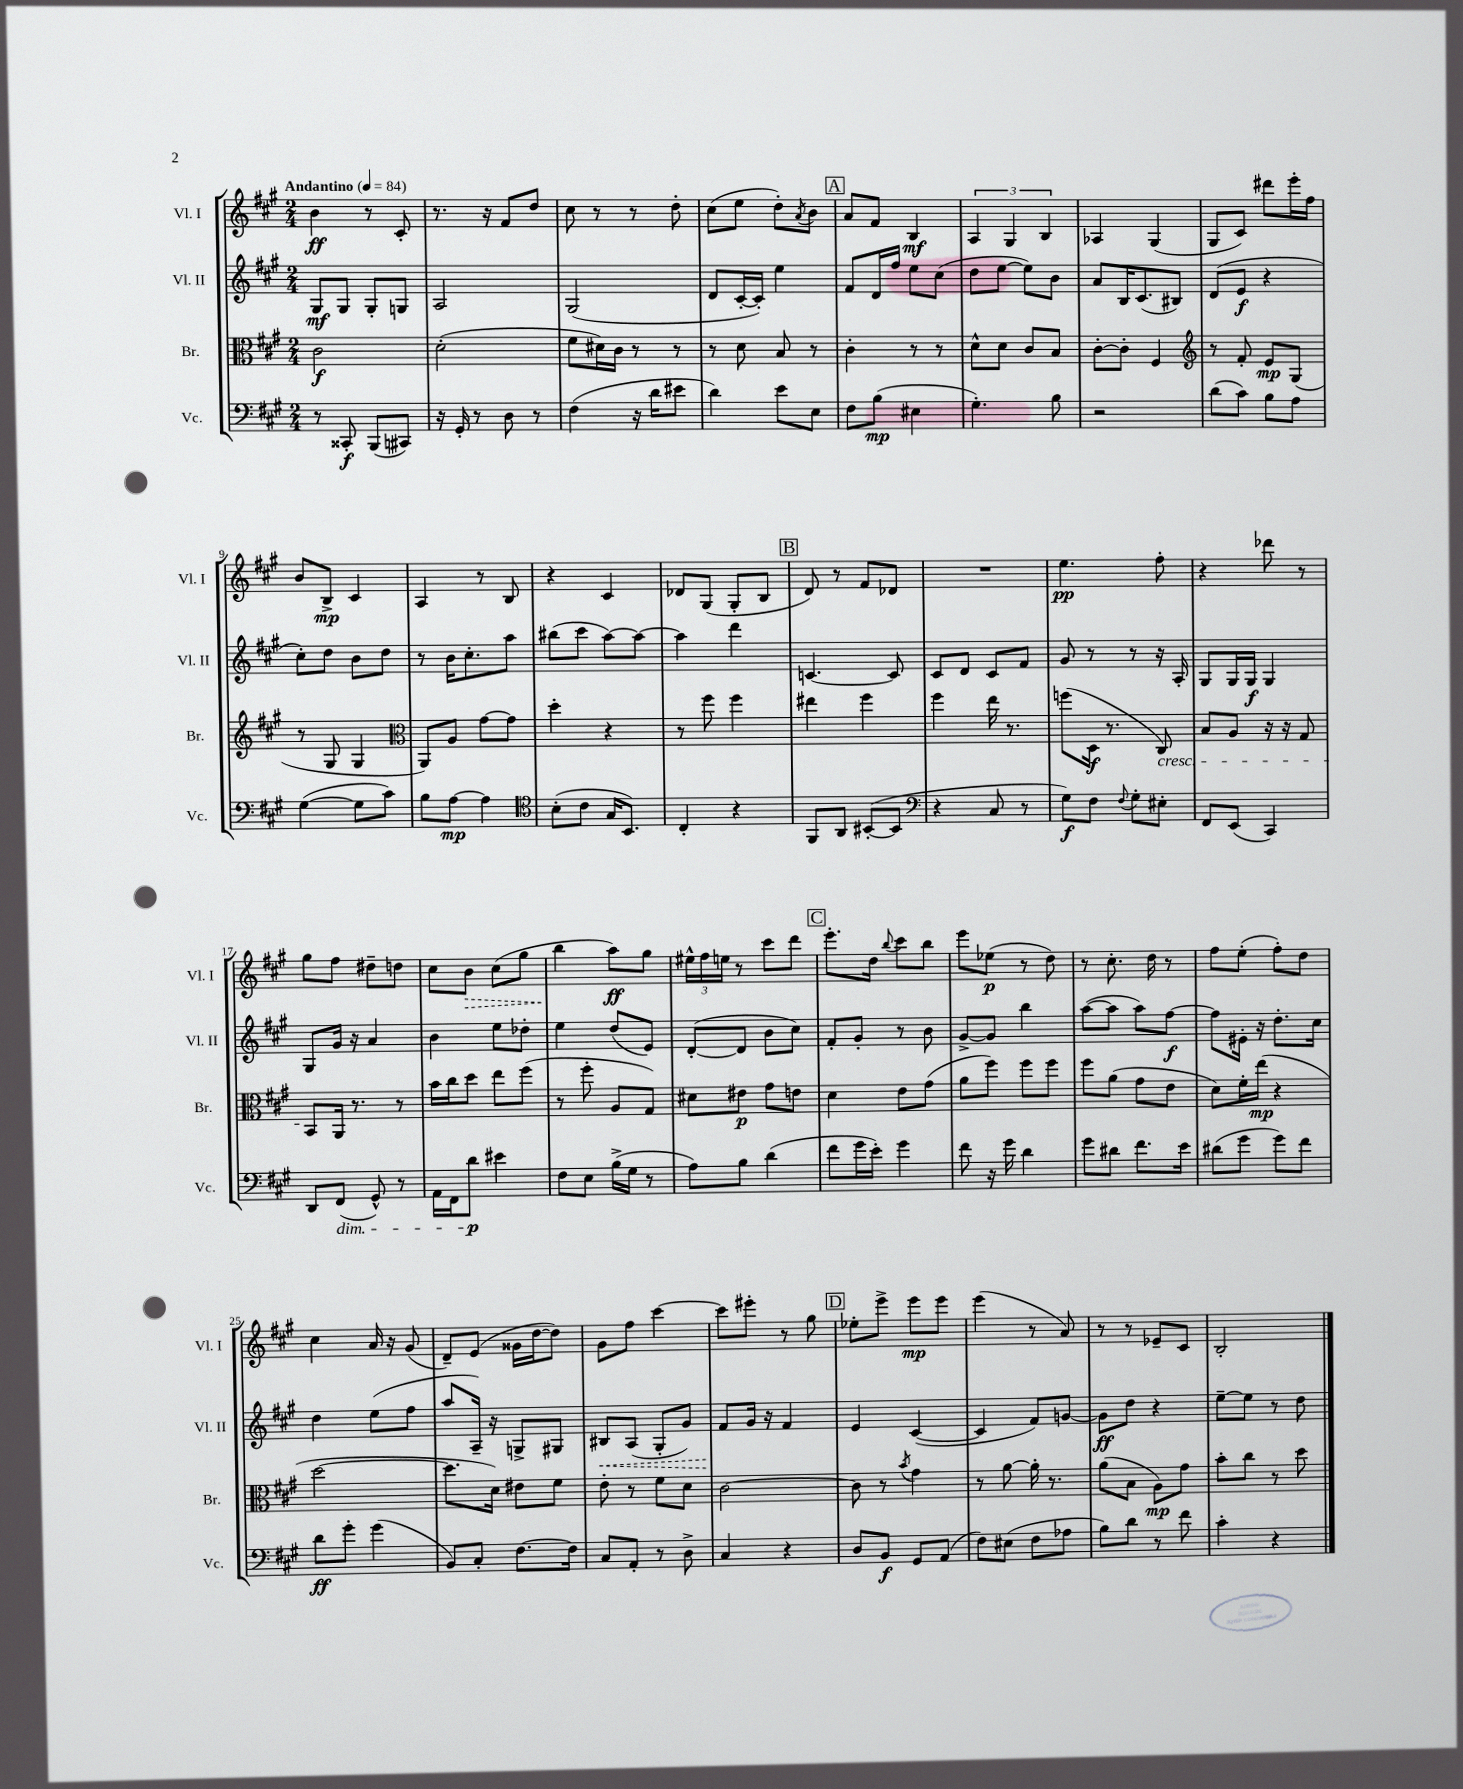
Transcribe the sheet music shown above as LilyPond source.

<<
\new StaffGroup <<
\new Staff = "s0" \with { instrumentName = "Vl. I" shortInstrumentName = "Vl. I" } {
    \clef treble \key a \major \numericTimeSignature \time 2/4 \tempo "Andantino" 4 = 84
    b'4\ff r8 cis'8-. |
    r8. r16 fis'8 d''8 |
    cis''8 r8 r8 d''8-. |
    cis''8( e''8 d''8-.) \acciaccatura { a'8 } b'8 |
    \mark \markup { \box "A" } a'8 fis'8 b4\mf |
    \tuplet 3/2 { a4 gis4 b4 } |
    aes4 gis4( |
    gis8 cis'8) dis'''8 e'''16-. fis''16 |
    b'8 b8->\mp cis'4 |
    a4 r8 b8 |
    r4 cis'4 |
    des'8 gis8( gis8-. b8 |
    \mark \markup { \box "B" } d'8) r8 fis'8 des'8 |
    R2 |
    e''4.\pp fis''8-. |
    r4 des'''8 r8 |
    gis''8 fis''8 dis''8-- d''8 |
    cis''8 \once \override Hairpin.style = #'dashed-line b'8\> cis''8( gis''8 |
    b''4\! a''8\ff) gis''8 |
    \tuplet 3/2 { eis''16-^ fis''16 e''16 } r8 cis'''8 d'''8 |
    \mark \markup { \box "C" } e'''8.-. d''16 \appoggiatura { b''8 } cis'''8 b''8 |
    e'''8 ees''8\p( r8 d''8) |
    r8 cis''8.-. d''16 r8 |
    fis''8 e''8-.( fis''8-.) d''8 |
    cis''4 a'16 r16 gis'8( |
    d'8--) e'8( gisis'16 d''16~ d''8) |
    gis'8 fis''8 cis'''4~ |
    cis'''8 eis'''8-. r8 gis''8 |
    \mark \markup { \box "D" } ees''8-. e'''8-> e'''8\mp e'''8 |
    e'''4( r8 a'8) |
    r8 r8 ees'8-- cis'8 |
    b2-. \bar "|." |
}
\new Staff = "s1" \with { instrumentName = "Vl. II" shortInstrumentName = "Vl. II" } {
    \clef treble \key a \major \numericTimeSignature \time 2/4
    gis8\mf gis8 gis8-. g8 |
    a2 |
    gis2( |
    d'8 cis'16~-. cis'16-.) e''4 |
    \mark \markup { \box "A" } fis'8 d'16 fis''16 e''8 cis''8( |
    d''8 e''8~ e''8) b'8 |
    a'8 b16 cis'8.( bis8) |
    d'8( e'8\f r4 |
    cis''8-.) d''8 b'8 d''8 |
    r8 b'16 cis''8.-. a''8 |
    bis''8( cis'''8 a''8~) a''8~ |
    a''4 d'''4 |
    \mark \markup { \box "B" } c'4.~ c'8 |
    cis'8 d'8 cis'8 fis'8 |
    gis'8 r8 r8 r16 a16-. |
    gis8 gis16 gis16\f gis4 |
    gis8 gis'16 r16 a'4 |
    b'4 e''8 des''8-. |
    e''4 d''8( e'8) |
    d'8~-.( d'8 b'8 cis''8) |
    \mark \markup { \box "C" } fis'8-. gis'8-. r8 b'8 |
    gis'8~-> gis'8 b''4 |
    a''8~( a''8 a''8) fis''8~\f |
    fis''8 eis'16-. r16 d''8.-. cis''16 |
    d''4 e''8( fis''8 |
    a''8 a16--) r16 g8-> gis8 |
    \once \override Hairpin.style = #'dashed-line bis8\< a8( gis8-. gis'8) |
    fis'8\! gis'16 r16 fis'4 |
    \mark \markup { \box "D" } e'4 cis'4~( |
    cis'4 fis'8) g'8~ |
    g'8\ff d''8 r4 |
    e''8~-- e''8 r8 d''8 \bar "|." |
}
\new Staff = "s2" \with { instrumentName = "Br." shortInstrumentName = "Br." } {
    \clef alto \key a \major \numericTimeSignature \time 2/4
    cis'2\f |
    d'2-.( |
    fis'8 dis'16) cis'16 r8 r8 |
    r8 d'8 b8 r8 |
    \mark \markup { \box "A" } cis'4-. r8 r8 |
    d'8-^ d'8 cis'8 b8 |
    cis'8~-. cis'8-. fis4 |
    \clef treble r8 fis'8-. e'8\mp gis8( |
    r8 gis8 gis4 |
    \clef alto a,8) a8 gis'8~ gis'8 |
    d''4-. r4 |
    r8 fis''8 fis''4 |
    \mark \markup { \box "B" } eis''4 fis''4 |
    fis''4 e''16 r8. |
    f''8( d16\f r8. cis8\cresc) |
    b8 a8 r16 r16 gis8 |
    b,8\! a,16 r8. r8 |
    b'16 cis''16 d''8 e''8 fis''8( |
    r8 fis''8-. a8 gis8) |
    dis'8 eis'8\p gis'8 e'8 |
    \mark \markup { \box "C" } d'4 e'8 gis'8( |
    a'8 fis''8) fis''8 fis''8 |
    fis''8 a'8( gis'8 e'8 |
    d'8) fis'16-. e''16\mp( r4 |
    d''2~ |
    d''8. d'16) eis'8 fis'8 |
    e'8-. r8 fis'8 d'8 |
    cis'2~ |
    \mark \markup { \box "D" } cis'8 r8 \acciaccatura { b'8 } gis'4 |
    r8 a'8~ a'16-. r8. |
    a'8( b8 a8\mp) gis'8 |
    b'8-. cis''8 r8 d''8 \bar "|." |
}
\new Staff = "s3" \with { instrumentName = "Vc." shortInstrumentName = "Vc." } {
    \clef bass \key a \major \numericTimeSignature \time 2/4
    r8 cisis,8-.\f b,,8( cis,8) |
    r16 gis,16-. r8 d8 r8 |
    fis4( r16 d'16 eis'8 |
    d'4) e'8 e8 |
    \mark \markup { \box "A" } fis8 b8\mp( eis4 |
    gis4.-.) b8 |
    r2 |
    d'8( cis'8) b8 a8 |
    gis4~( gis8 cis'8) |
    b8 a8~\mp a4 |
    \clef tenor b8-.( cis'8 gis16 b,8.) |
    cis4-. r4 |
    \mark \markup { \box "B" } fis,8 a,8 bis,8~-.( bis,8 |
    \clef bass r4 cis8 r8 |
    gis8\f) fis8 \appoggiatura { fis8 } gis8-. eis8-. |
    fis,8 e,8( cis,4) |
    d,8 fis,8\dim( gis,8-^) r8 |
    a,16 fis,16 d'8\p\! eis'4 |
    fis8 e8 b16->( gis16 r8 |
    a8) b8 d'4( |
    \mark \markup { \box "C" } fis'8 gis'16 e'16-.) gis'4 |
    fis'8 r16 gis'16 d'4 |
    gis'8 dis'8 fis'8. e'16 |
    dis'8( gis'8 gis'8) fis'8 |
    d'8\ff gis'8-. gis'4( |
    b,8) cis8-. fis8.~ fis16 |
    cis8 a,8-. r8 d8-> |
    cis4 r4 |
    \mark \markup { \box "D" } d8 b,8\f gis,8 a,8( |
    fis8) eis8( fis8 aes8 |
    b8) d'8 r8 fis'8 |
    cis'4-. r4 \bar "|." |
}
>>
>>
